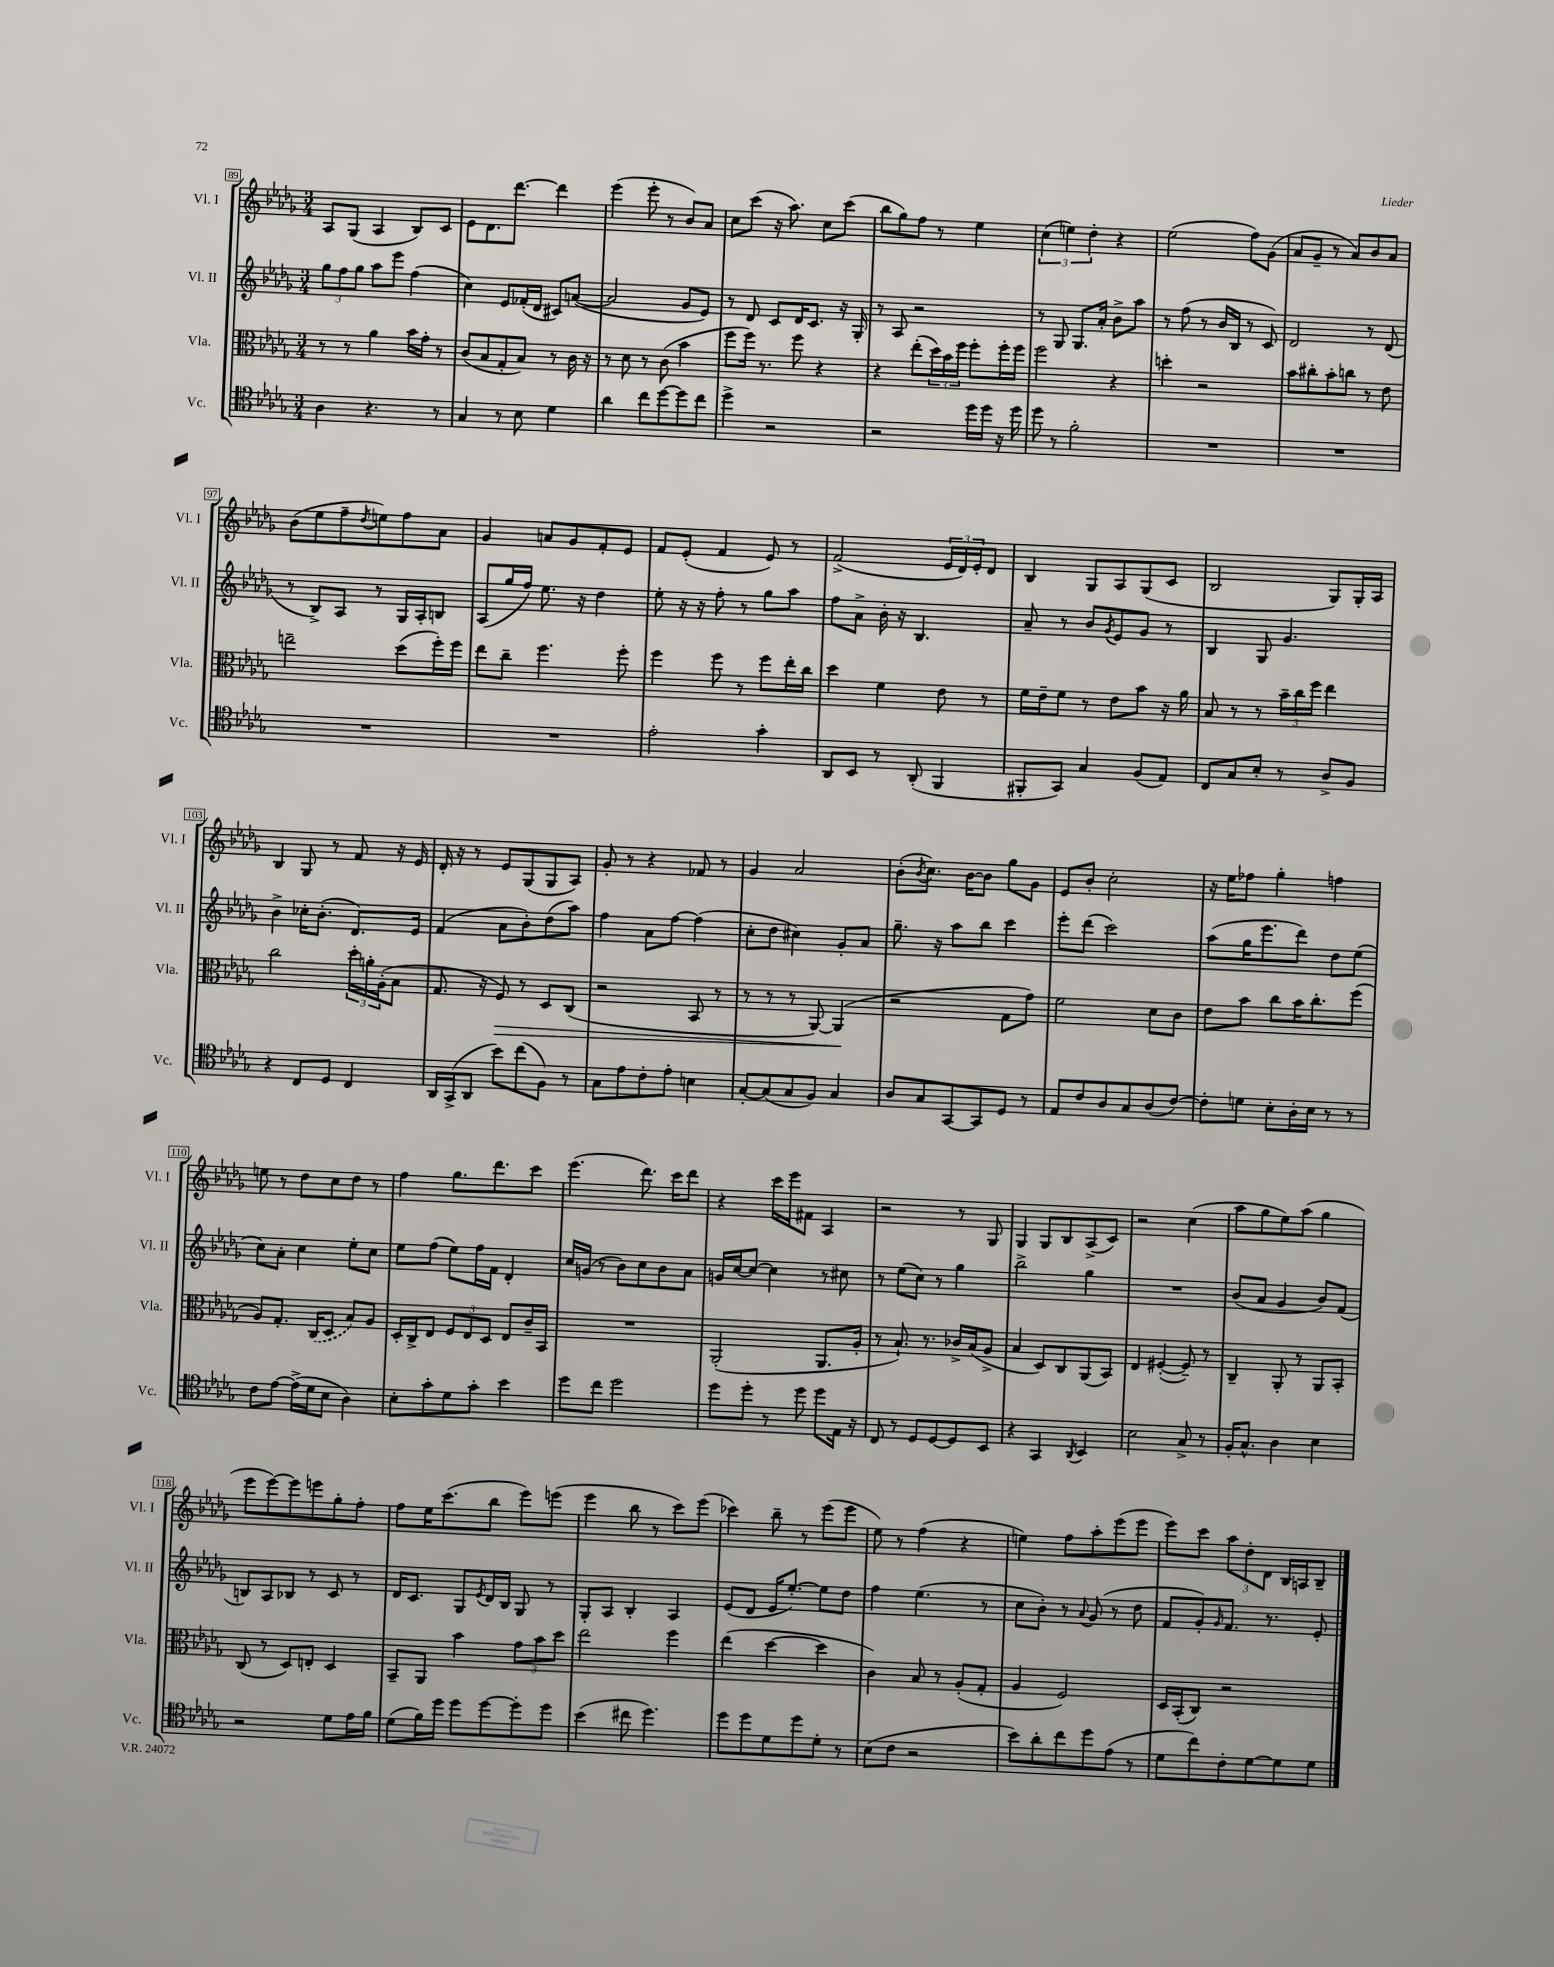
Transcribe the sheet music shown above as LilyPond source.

<<
\new StaffGroup <<
\new Staff = "s0" \with { instrumentName = "Vl. I" shortInstrumentName = "Vl. I" } {
    \clef treble \key des \major \numericTimeSignature \time 3/4
    aes8 ges8( aes4 bes8) c'8 |
    ees'8 des'8. des'''8.~ des'''4 |
    ees'''4( ees'''8-. r8 bes'8) aes'8 |
    c''8 c'''8( r16 aes''8.) c''8 c'''8( |
    bes''8 ges''8) f''8 r8 ees''4 |
    \tuplet 3/2 { c''4( e''4) des''4-. } r4 |
    ees''2( f''8) ges'8( |
    aes'8 ges'8-- r8 aes'8) bes'8 aes'8 |
    bes'8( ees''8 f''8-- \acciaccatura { des''8 } e''8) f''8 aes'8 |
    ges'4 a'8 ges'8 f'8-. ees'8 |
    f'8 ees'8-.( f'4 ees'8) r8 |
    f'2->( \tuplet 3/2 { ees'16 des'16) ees'16-. } des'8 |
    bes4 ges8 aes8 ges8( c'8 |
    bes2 ges8) ges16-. aes16 |
    bes4 ges8 r8 f'8 r16 ees'16 |
    des'16-. r16 r8 ees'8 ges8( ges8 aes8) |
    ges'8-. r8 r4 fes'8 r8 |
    ges'4 aes'2 |
    bes'8-.( \acciaccatura { bes'8 } c''8.) bes'16~ bes'8 ges''8 ges'8 |
    ees'8 bes'8-. c''2-. |
    r16 ees''16 fes''8 ges''4-. f''4 |
    e''8 r8 des''8 c''8 des''8 r8 |
    f''4 ges''8. des'''8. c'''8 |
    ees'''4.( des'''8.) c'''16 des'''8 |
    r4 c'''16 ees'''16 fis'8 aes4 |
    r2 r8 ges8 |
    ges4 ges8 bes8 aes8->( c'8) |
    r2 c''4( |
    aes''8 ges''8 ees''8) aes''8( ges''4 |
    ees'''8 ees'''8~) ees'''8 e'''8 ges''8-. f''8-. |
    f''8 ees''16 c'''8.( bes''8 ees'''8) e'''8( |
    ees'''4 bes''8 r8 c'''8) ees'''8( |
    ces'''4) bes''8-- r8 ees'''8( ees'''8 |
    ees''8) r8 f''4( r4 |
    e''4) f''8 aes''8-. ees'''8( ees'''8 |
    ees'''8) c'''8 \tuplet 3/2 { aes''8 des''8-. des'8 } bes16 a16 bes8-- \bar "|." |
}
\new Staff = "s1" \with { instrumentName = "Vl. II" shortInstrumentName = "Vl. II" } {
    \clef treble \key des \major \numericTimeSignature \time 3/4
    \tuplet 3/2 { ges''8 f''8 ges''8 } aes''8 ees'''8 f''4( |
    c''4) ees'8 fes'16-.( des'16 cis'8) a'8~( |
    a'2 ges'8 ees'8) |
    r8 des'8 c'8 des'16 c'8. r16 ges16-. |
    r8 aes8 r2 |
    r8 ges8 ges8. aes'16-. bes'8-> aes''8 |
    r8 f''8( r8 bes'16 bes16 r8 c'8) |
    des'2 r8 des'8( |
    r8 bes8->) aes8 r8 ges16 aes16-. b8 |
    aes8( ges''16 f''16) ees''8. r16 des''4 |
    ees''8-. r16 r16 f''8-. r8 ges''8 aes''8 |
    f''8 aes'8-> bes'16-. r16 bes4. |
    aes'8-- r8 bes'8 \acciaccatura { ges'8 } ees'8 ges'8 r8 |
    bes4 ges8 ges'4. |
    bes'4-> ces''16-. bes'8.-.( des'8.) ees'16 |
    f'4( aes'8 bes'8-.) des''8( aes''8) |
    f''4 aes'8 f''8~ f''4( |
    c''8-. des''8 cis''4) ges'8-. aes'8 |
    ges''8.-- r16 aes''8 bes''8 c'''4 |
    ees'''8-. des'''8( c'''2) |
    aes''8( ges''16 ees'''8. des'''8) des''8 ees''8( |
    c''8) aes'8-. c''4 ees''8-. c''8 |
    ees''8 f''8( ees''8) f''16 f'16 des'4-. |
    c''16 g'16( r8 bes'8) c''8 bes'8 aes'8 |
    g'16 c''16~ c''8~ c''4 r8 cis''8 |
    r8 ees''8( c''8) r8 ges''4 |
    bes''2-> ges''4 |
    R2. |
    bes'8( aes'8 ges'4 bes'8) f'8( |
    b8) aes8 bes8 r8 c'8 r8 |
    des'16 c'8. ges8 \acciaccatura { ees'8 } des'16 bes16 ges8 r8 |
    ges8-. aes8 bes4-. aes4 |
    ees'8( des'8 ees'16 ees''8.~-.) ees''8 des''8 |
    f''4 ees''4.( r8 |
    c''8 bes'8-.) r8 \appoggiatura { aes'8 } ges'8( r8 des''8 |
    f'8 ges'8-.) \grace { ges'16 } f'8. r8. ees'8-. \bar "|." |
}
\new Staff = "s2" \with { instrumentName = "Vla." shortInstrumentName = "Vla." } {
    \clef alto \key des \major \numericTimeSignature \time 3/4
    r8 r8 aes'4 bes'16 ges'16-. r8 |
    c'8( bes8 ges8-. bes8) r8 c'16 r16 |
    r8 des'8 r8 c'8( bes'4 |
    f''8 f''16) r8. f''8 r4 |
    r4 ees''8-.( \tuplet 3/2 { des''16) bes'16 f''16 } f''8-. f''16-. f''16 |
    f''2 r4 |
    d''4-. r2 |
    bes'8 cis''8-. bes'8-. c''8 r8 ees'8 |
    e''2-- des''8( f''16-.) f''16 |
    ees''8 c''8-- f''4. f''8-. |
    f''4 f''8 r8 f''8 ees''16-. c''16 |
    des''4 f'4 ees'8 r8 |
    f'16 ees'16-- f'8 r8 ees'8 bes'8 r16 aes'16 |
    bes8 r8 r8 \tuplet 3/2 { bes'16-- c''16 f''16 } ees''4 |
    c''2 \tuplet 3/2 { des''16-. a'16-. aes16-.( } bes8 |
    ges8. r16 f8\>) r8 des8 c8( |
    r2 bes,8 r8 |
    r8 r8 r8 aes,8~) aes,4\!( |
    r2 ges8 ges'8) |
    f'2 des'8 c'8 |
    ees'8 bes'8 c''8 bes'16 c''8.-. f''8( |
    aes8) ges8.-. \once \slurDashed c16( des8 bes8) aes8 |
    des16-. c16-> ees8 \tuplet 3/2 { f8 ees8 des8 } ees8 c'16-- bes,16 |
    R2. |
    aes,2-.( aes,8. aes16-. |
    r8 bes8.-!) r8. ces'16-> bes16( aes8-> |
    bes4 des8) c8 aes,8( bes,8) |
    ees4 fis4~-.( fis8--) r8 |
    c4-- aes,8-. r8 aes,8 bes,8-. |
    c8( r8 des8) e8-. des4 |
    bes,8-- aes,8 bes'4 \tuplet 3/2 { ges'8 bes'8 des''8 } |
    ees''2 f''4 |
    ees''4( des''4~ des''4 |
    c'4) bes8 r8 aes8-.( ges8-. |
    aes4 f2) |
    des16 bes,16-.( c8) r2 \bar "|." |
}
\new Staff = "s3" \with { instrumentName = "Vc." shortInstrumentName = "Vc." } {
    \clef tenor \key des \major \numericTimeSignature \time 3/4
    aes4 r4. r8 |
    ges4 r8 bes8 des'4 |
    aes'4 c''8 des''8~ des''8 c''8 |
    des''4-> r2 |
    r2 des''16 des''16 r16 des''16 |
    des''8 r8 f'2-. |
    R2. |
    R2. |
    R2. |
    R2. |
    ees'2-. ges'4-. |
    aes,8 bes,8 r8 aes,8-.( f,4 |
    fis,8-. ges,8) ges4 f8( ees8) |
    c8 ges8 bes8-. r8 aes8-> f8 |
    r4 c8 des8 c4 |
    aes,16 ges,16->( aes,8 bes'8) c''8( f8) r8 |
    ges8 ees'8 c'8-. ees'8-. b4 |
    ges8~-. ges8( ges8 f8) ges4 |
    aes8 ges8 ges,8~ ges,8 des8 r8 |
    ees8 c'8 aes8 ges8 aes8( c'8~) |
    c'8-. d'8 bes8-. aes16-. bes16 r8 r8 |
    c'8 ees'8~ ees'16->( des'16 bes8 aes4) |
    bes8-. ges'8-. des'8 ges'8-. bes'4 |
    des''8 c''8 des''2 |
    des''8 des''8-. r8 des''8 des''8 ees16 r16 |
    c8 r8 des8 des8~ des8 bes,8 |
    r4 ges,4 \acciaccatura { aes,8 } bes,4 |
    bes2 ges8-> r8 |
    f16-. ges8.-^ aes4 bes4 |
    r2 des'8 ees'16 f'16 |
    des'8( f'16) des''16 des''8 des''8~ des''8-. des''8 |
    bes'4( cis''8 des''4.) |
    des''8 des''8 des'8 des''8 des'8-. r8 |
    bes8( c'8 r2 |
    bes'8) aes'8-. c''8 des''8 ees'8( r8 |
    des'8 c''8) c'8-. des'8~ des'8 des'8 \bar "|." |
}
>>
>>
\layout { \context { \Score currentBarNumber = #89 \override BarNumber.stencil = #(make-stencil-boxer 0.1 0.3 ly:text-interface::print) } }
